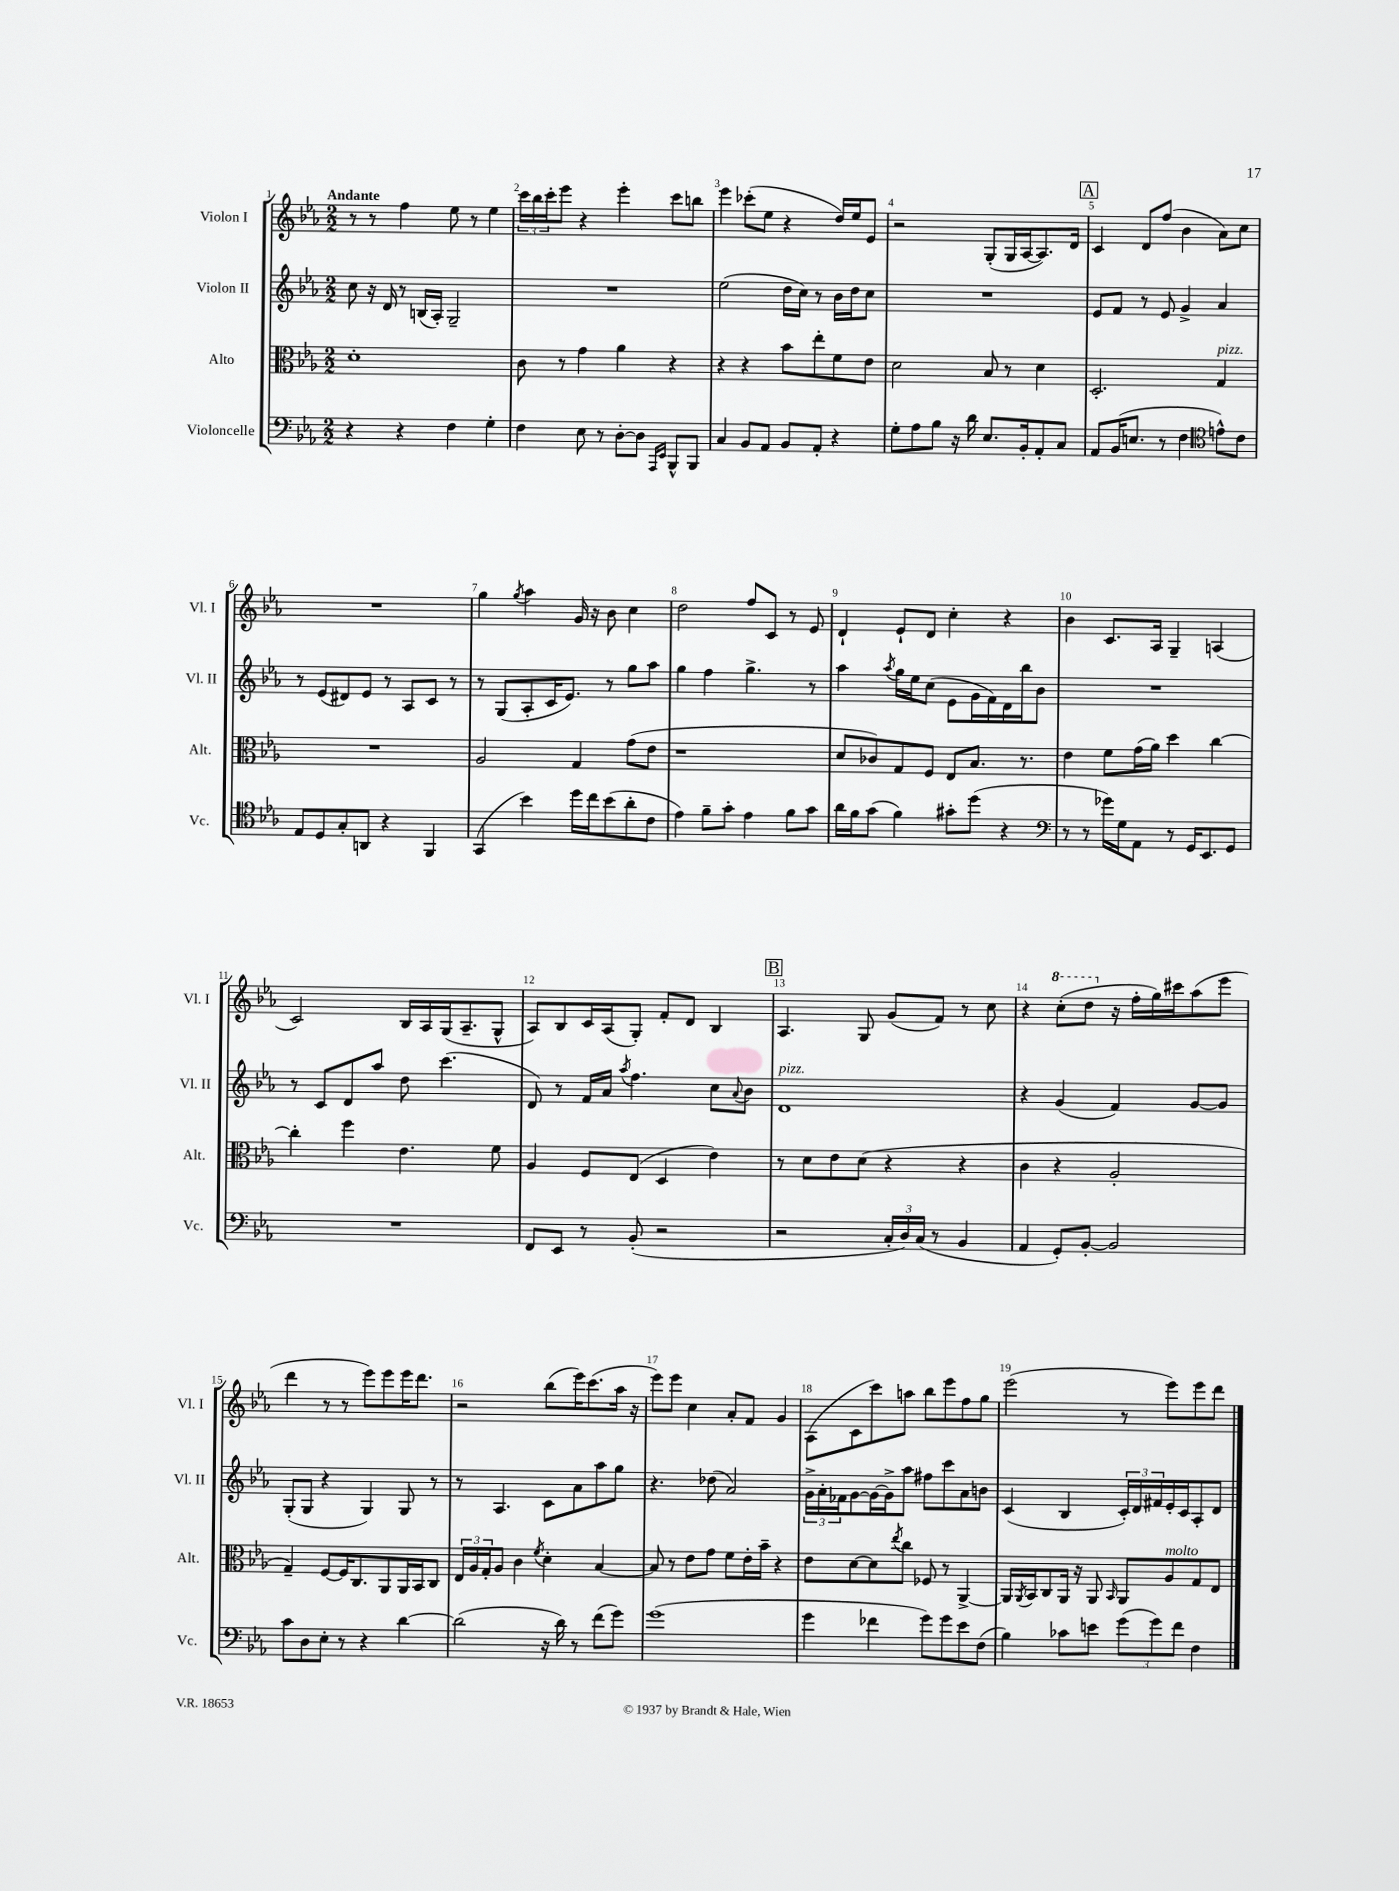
<<
\new StaffGroup <<
\new Staff = "s0" \with { instrumentName = "Violon I" shortInstrumentName = "Vl. I" } {
    \clef treble \key ees \major \numericTimeSignature \time 2/2 \tempo "Andante"
    r8 r8 f''4 ees''8 r8 ees''4 |
    \tuplet 3/2 { c'''16 bes''16 c'''16-. } ees'''8 r4 ees'''4-. c'''8 b''8 |
    ees'''4 ces'''8-.( ees''8 r4 d''16) ees''16 ees'8 |
    r2 g8-.( g16 aes16~ aes8.) d'16 |
    \mark \markup { \box "A" } c'4 d'8 f''8( bes'4 aes'8) c''8 |
    R1 |
    g''4 \acciaccatura { g''8 } aes''4 g'16 r16 bes'8 c''4 |
    d''2 f''8 c'8 r8 ees'8 |
    d'4-! ees'8-! d'8 c''4-. r4 |
    bes'4 c'8. aes16 g4-- a4( |
    c'2) bes16 aes16 g16( aes8.-- g8-^ |
    aes8) bes8 c'16 aes16( g8-.) f'8-. d'8 bes4 |
    \mark \markup { \box "B" } aes4. g8 g'8( f'8) r8 c''8 |
    r4 \ottava #1 c'''8-.( d'''8 \ottava #0 r16 f''16-. g''16) cis'''16 aes''8( ees'''8 |
    d'''4 r8 r8 ees'''8) ees'''8 ees'''16 d'''8. |
    r2 bes''8( ees'''16) c'''8.( aes''16 r16 |
    ees'''8) ees'''8 c''4 aes'8-. f'8 g'4 |
    aes8( c'8 c'''8) a''8 bes''8 ees'''8 f''8 g''8 |
    ees'''2( r8 ees'''8) ees'''8 d'''8 \bar "|." |
}
\new Staff = "s1" \with { instrumentName = "Violon II" shortInstrumentName = "Vl. II" } {
    \clef treble \key ees \major \numericTimeSignature \time 2/2
    c''8 r16 d'16 r8 b16( aes16-.) g2-- |
    R1 |
    ees''2( d''16 c''16) r8 bes'16 d''16 c''8 |
    R1 |
    \mark \markup { \box "A" } ees'8 f'8 r8 ees'8 g'4-> aes'4 |
    r8 ees'8( dis'8) ees'8 r8 aes8 c'8 r8 |
    r8 g8( aes8-. c'16 ees'8.) r8 g''8 aes''8 |
    g''4 f''4 g''4.-> r8 |
    aes''4 \acciaccatura { aes''8 } g''16 ees''16 c''8( ees'8 g'16 f'16) d'16 bes''16 bes'8 |
    R1 |
    r8 c'8 d'8 aes''8 d''8 c'''4.( |
    d'8) r8 f'16 aes'16 \acciaccatura { aes''8 } f''4. c''8 \appoggiatura { aes'8 } bes'8 |
    \mark \markup { \box "B" } d'1^\markup { \italic "pizz." } |
    r4 g'4( f'4) g'8~ g'8 |
    g8-.( g8 r4 g4) g8 r8 |
    r8 aes4. c'8 aes'8 aes''8 g''8 |
    r4. des''8( aes'2) |
    \tuplet 3/2 { g'16-> aes'16-. fes'16 } g'8~ g'16~ g'16-> aes''8 fis''8 c'''8 aes'8 b'8 |
    c'4( bes4 \tuplet 3/2 { c'16-.) d'16 fis'16 } ees'16-. c'16 aes8-. d'8 \bar "|." |
}
\new Staff = "s2" \with { instrumentName = "Alto" shortInstrumentName = "Alt." } {
    \clef alto \key ees \major \numericTimeSignature \time 2/2
    d'1-. |
    c'8 r8 g'4 aes'4 r4 |
    r4 r4 bes'8 ees''8-. f'8 ees'8 |
    d'2 bes8 r8 d'4 |
    \mark \markup { \box "A" } d2.-. g4^\markup { \italic "pizz." } |
    R1 |
    aes2 g4 g'8( ees'8 |
    r1 |
    d'8 ces'8) g8 f8 ees8 bes8. r8. |
    ees'4 f'8 g'16( aes'16) d''4 c''4~ |
    c''4-. f''4 ees'4. f'8 |
    aes4 f8 ees8( d4 ees'4) |
    \mark \markup { \box "B" } r8 d'8 ees'8 d'8( r4 r4 |
    c'4 r4 aes2-. |
    g4--) f8~ f16 c8. aes,8 aes,16 bes,16 c8 |
    \tuplet 3/2 { ees16 aes16 g16-. } aes8 c'4 \acciaccatura { f'8 } d'4-. bes4~ |
    bes8 r8 ees'8 g'8 f'8 ees'16-. bes'16-- r4 |
    ees'8 d'8~ d'8 \acciaccatura { ees''8 } c''8 fes8 r8 aes,4~-> |
    aes,16 \acciaccatura { aes,8 } bes,16 c8 aes,16 r16 aes,8 \grace { bes,16 } aes,8 aes8^\markup { \italic "molto" } g8 ees8 \bar "|." |
}
\new Staff = "s3" \with { instrumentName = "Violoncelle" shortInstrumentName = "Vc." } {
    \clef bass \key ees \major \numericTimeSignature \time 2/2
    r4 r4 f4 g4-. |
    f4 ees8 r8 d8~-. d8 \grace { aes,,16 ees,16 } bes,,8-^ bes,,8 |
    c4 bes,8 aes,8 bes,8 aes,8-. r4 |
    g8-. aes8 bes8 r16 d'16 ees8. bes,16-. aes,8-. c8 |
    \mark \markup { \box "A" } aes,8 bes,16( e8. r8 f4 \clef tenor e'8-^) c'8 |
    ees8 d8 g8-. a,8 r4 f,4 |
    g,4( bes'4) d''16 c''16 bes'8( aes'8-. c'8 |
    ees'4) f'8-- g'8-. ees'4 f'8 g'8 |
    aes'16 f'16 g'8( f'4) gis'8-. d''8( r4 |
    \clef bass r8 r8 ges'16) g16 aes,8 r8 g,16 ees,8. g,8 |
    R1 |
    f,8 ees,8 r8 bes,8-.( r2 |
    \mark \markup { \box "B" } r2 \tuplet 3/2 { c16-. d16) c16( } r8 bes,4 |
    aes,4 g,8-.) bes,8~-. bes,2 |
    c'8 d8 ees8-. r8 r4 d'4~ |
    d'2( r16 d'16) r8 f'8( g'8) |
    g'1( |
    g'4 fes'4 g'8) g'8 ees'8 f8( |
    bes4) ces'8 e'8 \tuplet 3/2 { g'8( g'8) f'8 } f4 \bar "|." |
}
>>
>>
\layout { \context { \Score \override BarNumber.break-visibility = ##(#f #t #t) barNumberVisibility = #all-bar-numbers-visible } }
